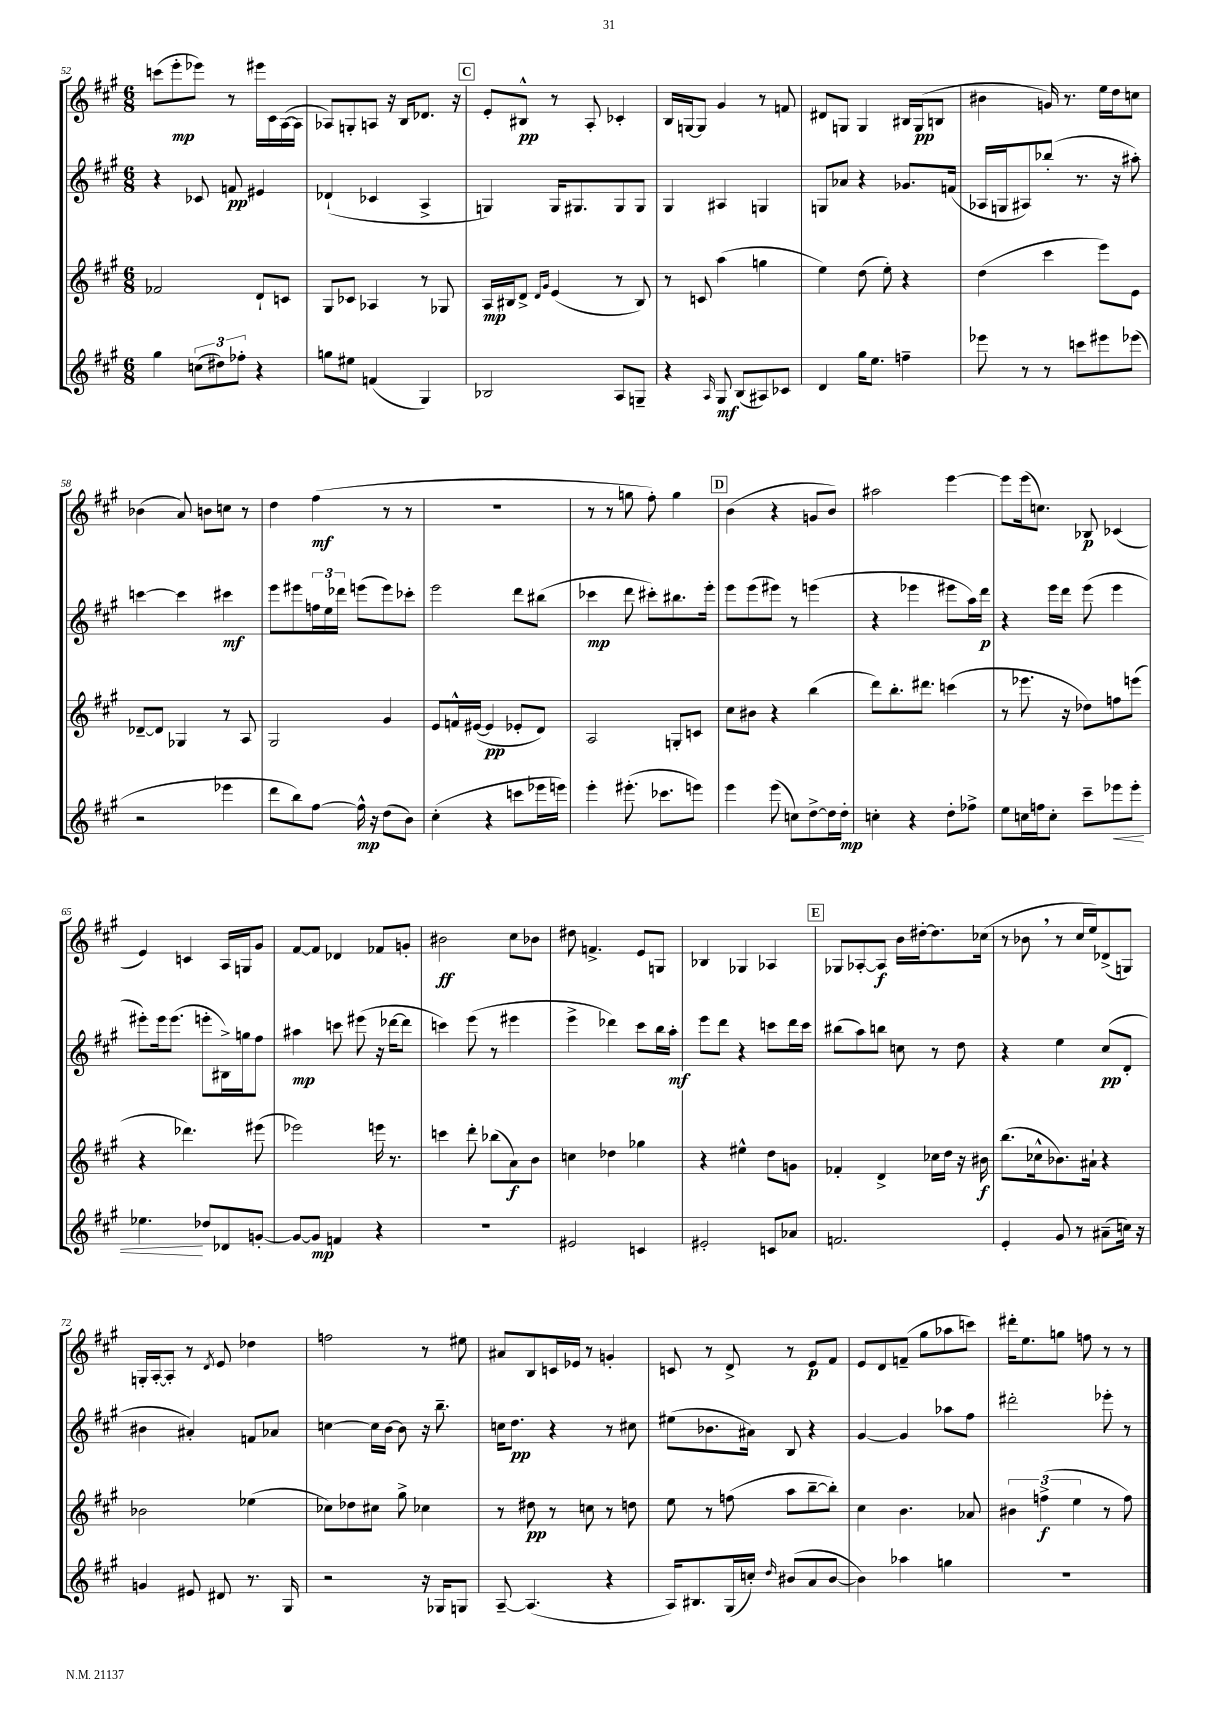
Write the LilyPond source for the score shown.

<<
\new StaffGroup <<
\new Staff = "s0" {
    \clef treble \key a \major \numericTimeSignature \time 6/8
    c'''8( e'''8-.\mp ees'''8) r8 eis'''16 cis'16 a16~( a16 |
    aes8) g8-. a8 r16 b16 des'8. r16 |
    \mark \markup { \box "C" } e'8-. bis8-^\pp r8 a8-. ces'4-. |
    b16 g16~ g8 gis'4 r8 f'8 |
    dis'8 g8 g4 bis16 g16\pp( b8 |
    bis'4 g'16) r8. e''16 d''16 c''8 |
    bes'4( a'8) b'8 c''8 r8 |
    d''4 fis''4\mf( r8 r8 |
    R2. |
    r8 r8 g''8 fis''8-.) g''4 |
    \mark \markup { \box "D" } b'4( r4 g'8 b'8) |
    ais''2 e'''4~ |
    e'''8 e'''16( c''8.) bes8\p ces'4( |
    e'4) c'4 a16 g16 gis'8 |
    fis'8~ fis'8 des'4 fes'8 g'8-. |
    bis'2\ff cis''8 bes'8 |
    dis''8 f'4.-> e'8 g8 |
    bes4 ges4 aes4 |
    \mark \markup { \box "E" } ges8 aes8~-. aes8\f b'16 dis''16~-. dis''8. ces''16( |
    r8 bes'8 \breathe r8 cis''16 e''16) des'8->( g8) |
    g16-. a16~-. a8-. r8 \acciaccatura { d'8 } e'8 des''4 |
    f''2 r8 eis''8 |
    ais'8 b8 c'16 ees'16 r8 g'4-. |
    c'8 r8 d'8-> r8 e'8\p fis'8 |
    e'8 d'8 f'8--( gis''8 aes''8 c'''8) |
    dis'''16-. e''8. g''8 f''8 r8 r8 \bar "|." |
}
\new Staff = "s1" {
    \clef treble \key a \major \numericTimeSignature \time 6/8
    r4 ces'8 f'8\pp eis'4 |
    des'4-!( ces'4 a4-> |
    \mark \markup { \box "C" } g4) g16 gis8. gis8 gis8 |
    gis4 ais4 g4 |
    g8 aes'8 r4 ges'8. f'16( |
    aes16 g16 ais8) bes''8-.( r8. r16 ais''8-.) |
    c'''4~ c'''4 cis'''4\mf |
    e'''8 eis'''8 \tuplet 3/2 { f''16 e''16 des'''16 } e'''8( e'''8) ces'''8-. |
    e'''2 d'''8 bis''8( |
    ces'''4\mp d'''8 cis'''8-.) bis''8. e'''16-. |
    \mark \markup { \box "D" } e'''8 e'''8( eis'''8) r8 e'''4( |
    r4 ees'''4 eis'''8 a''16) d'''16\p |
    r4 e'''16 d'''16 e'''8( e'''4 |
    eis'''8-.) eis'''16 eis'''8.( e'''8-. bis16->) g''16 fis''8 |
    ais''4\mp c'''8 eis'''8( r16 des'''16~ des'''8 |
    c'''4) e'''8( r8 eis'''4 |
    e'''4-> des'''4) cis'''8 b''16 a''16-.\mf |
    e'''8 d'''8 r4 c'''8 d'''16 c'''16 |
    \mark \markup { \box "E" } bis''8( a''8) b''8 c''8 r8 d''8 |
    r4 e''4 cis''8\pp( d'8-. |
    bis'4 ais'4-.) f'8 aes'8 |
    c''4~ c''16 b'16~ b'8 r16 b''8.-- |
    c''16 d''8.\pp r4 r8 cis''8 |
    eis''8( bes'8. ais'16) b8 r4 |
    gis'4~ gis'4 aes''8 fis''8 |
    dis'''2-. ees'''8-. r8 \bar "|." |
}
\new Staff = "s2" {
    \clef treble \key a \major \numericTimeSignature \time 6/8
    fes'2 d'8-! c'8 |
    gis8 ces'8 aes4 r8 ges8 |
    \mark \markup { \box "C" } a16\mp bis16 d'8-> \grace { d'16 gis'16 } e'4( r8 bis8) |
    r8 c'8 a''4( g''4 |
    e''4) d''8( e''8-.) r4 |
    d''4( cis'''4 e'''8) e'8 |
    des'8~-- des'8 ges4 r8 a8 |
    gis2 gis'4 |
    e'8 f'16-^ eis'16~( eis'4\pp ees'8-. d'8) |
    a2 g8-. c'8 |
    \mark \markup { \box "D" } cis''8 bis'8 r4 b''4( |
    d'''8) b''8.-. dis'''8. c'''4( |
    r8 ees'''8. r16 des''8) f''8 e'''8( |
    r4 des'''4.) eis'''8( |
    ees'''2) e'''16 r8. |
    c'''4 d'''8-. bes''8( a'8\f) b'8 |
    c''4 des''4 ges''4 |
    r4 eis''4-^ d''8 g'8 |
    \mark \markup { \box "E" } fes'4-. d'4-> ces''16 d''16 r16 bis'16\f |
    b''8.( ces''16-^ bes'8.) ais'16-! r4 |
    bes'2 ees''4( |
    ces''8) des''8 cis''8 gis''8-> ces''4 |
    r8 dis''8\pp r8 c''8 r8 d''8 |
    e''8 r8 f''8( a''8 b''8~-- b''8-.) |
    cis''4 b'4. aes'8 |
    \tuplet 3/2 { bis'4 f''4->\f( e''4 } r8 f''8) \bar "|." |
}
\new Staff = "s3" {
    \clef treble \key a \major \numericTimeSignature \time 6/8
    gis''4 \tuplet 3/2 { c''8( dis''8) fes''8-. } r4 |
    g''8 eis''8 f'4( gis4) |
    \mark \markup { \box "C" } bes2 a8 g8-- |
    r4 \grace { a16 } gis8\mf b8( ais8) ces'8 |
    d'4 gis''16 e''8. f''4-- |
    ees'''8 r8 r8 c'''8 eis'''8 ees'''8( |
    r2 ees'''4 |
    d'''8 b''8) fis''8~ fis''16-^\mp r16 d''8( b'8) |
    cis''4-.( r4 c'''8 ees'''16 e'''16) |
    e'''4-. eis'''8.-.( ces'''8. e'''8) |
    \mark \markup { \box "D" } e'''4 e'''8( c''8) d''8~-> d''16 d''16-.\mp |
    c''4-. r4 d''8-. fes''8-> |
    e''8 c''16 f''16 c''8-. cis'''8-- ees'''8\< ees'''8-. |
    ees''4.\! des''8 des'8 g'8~-. |
    g'8~ g'8\mp f'4 r4 |
    R2. |
    eis'2 c'4 |
    eis'2-. c'8 aes'8 |
    \mark \markup { \box "E" } f'2. |
    e'4-. gis'8 r8 ais'8--( c''16) r16 |
    g'4 eis'8 dis'8 r8. gis16 |
    r2 r16 ges16 g8 |
    a8~-- a4.( r4 |
    a16) bis8. gis16( c''16-.) \grace { d''16 } bis'8( a'8 bis'8~ |
    bis'4) aes''4 g''4 |
    R2. \bar "|." |
}
>>
>>
\layout { \context { \Score currentBarNumber = #52 } }
